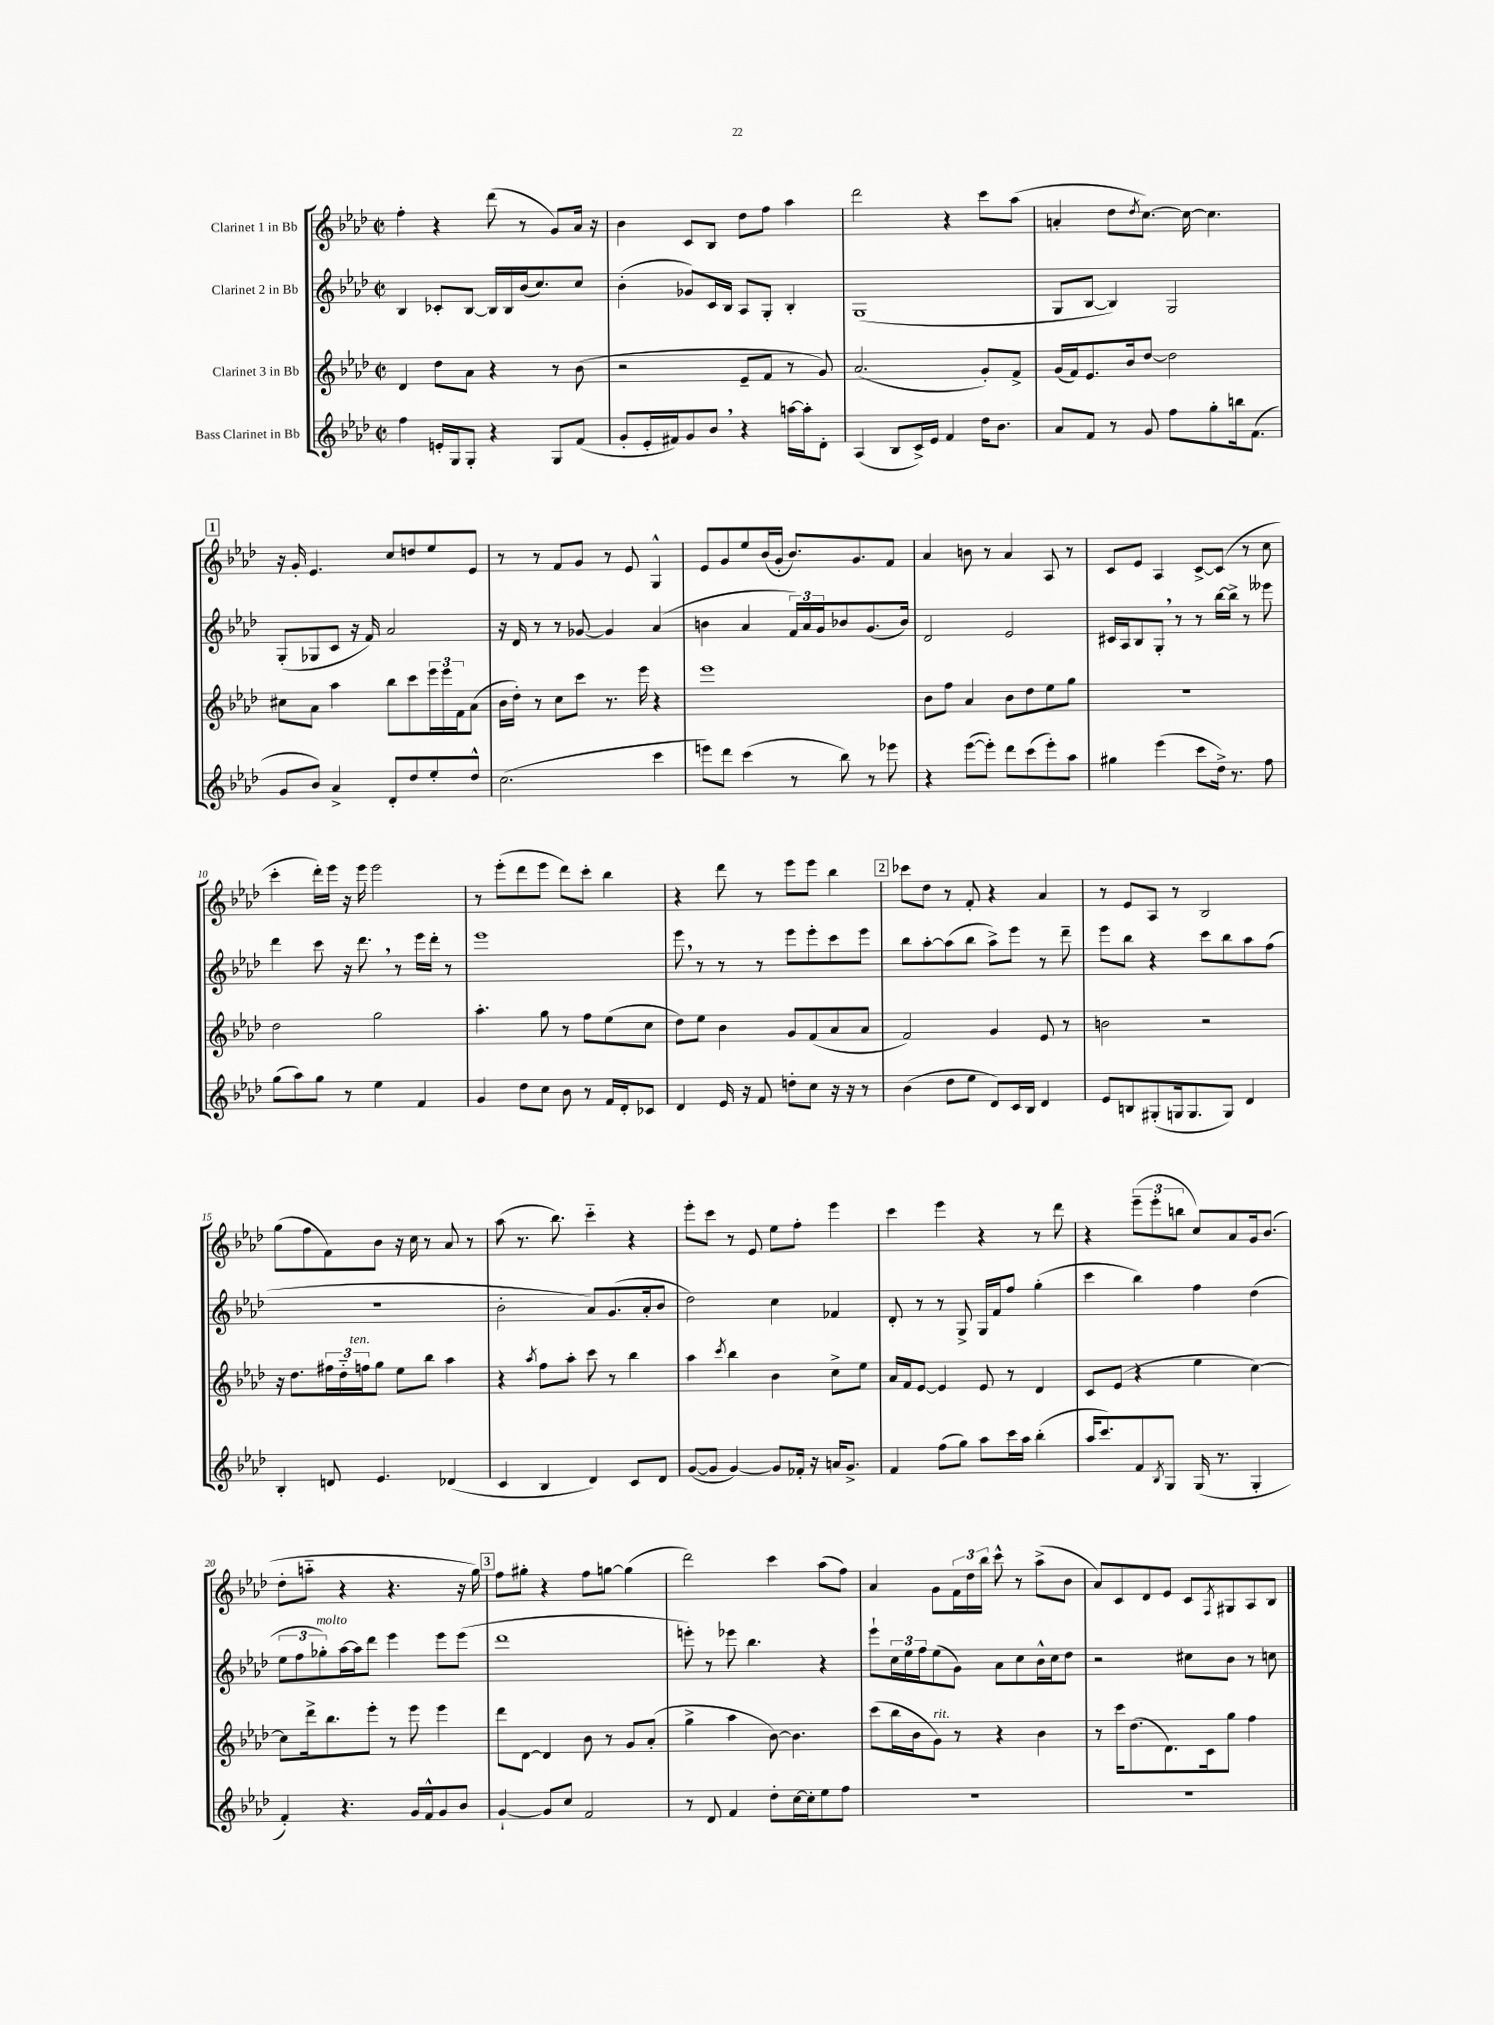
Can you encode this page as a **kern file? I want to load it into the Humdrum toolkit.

**kern	**kern	**kern	**kern
*part4	*part3	*part2	*part1
*staff4	*staff3	*staff2	*staff1
*I"Bass Clarinet in Bb	*I"Clarinet 3 in Bb	*I"Clarinet 2 in Bb	*I"Clarinet 1 in Bb
*clefG2	*clefG2	*clefG2	*clefG2
*k[b-e-a-d-]	*k[b-e-a-d-]	*k[b-e-a-d-]	*k[b-e-a-d-]
*M2/2	*M2/2	*M2/2	*M2/2
*met(c|)	*met(c|)	*met(c|)	*met(c|)
=1	=1	=1	=1
4ff\	4d-/	4B-/	4ff'\
16en'/LL	8dd-\L	8c-X'/L	4r
16G/J	.	.	.
8G'/J	8a-\J	[8B-/J	.
4r	4r	16B-/LL]	(8ddd-\
.	.	16B-/	.
.	.	(16b-/J	8r
.	.	8.cc/)	.
8G/L	8r	.	8g/L)
(8f/J	(8b-\	8cc/J	16a-/Jk
.	.	.	16r
=2	=2	=2	=2
8g'/L	2r	(4b-'\	4b-\
16e-'/L	.	.	.
16f#X/J)	.	.	.
8g/	.	8g-X/L)	8c/L
8b-,/J	.	16c/L	8B-/J
.	.	16B-/JJ	.
4r	8e-~/L	8A-/L	8dd-\L
.	8f/J	8G'/J	8ff\J
[16aan\LL	8r	4B-'/	4aa-\
16aa'\J]	.	.	.
8d-'\J	8g/)	.	.
=3	=3	=3	=3
(4A-/	(2.a-/	(1G	2ddd-\
8B-/L	.	.	.
16c^/L)	.	.	.
16e-/JJ	.	.	.
4f/	.	.	4r
16dd-\KL	8g'/L)	.	8ccc\L
8.b-\J	.	.	.
.	8f^/J	.	(8aa-\J
=4	=4	=4	=4
8a-/L	(16g/LL	8G/L	4an'/
.	16f/J)	.	.
8f/J	8.e-/	[8B-/J	.
8r	.	4B-/])	8dd-\L
.	16b-/k	.	.
.	.	.	8qdd-/
8g/	[8dd-/J	.	[8.cc\J)
8ff\L	2dd-\]	2G/	.
.	.	.	16cc\_
8gg'\	.	.	4.cc\]
16bbn\k	.	.	.
(8.f\J	.	.	.
!!LO:LB:g=z
!!LO:REH:place=s1:t=1
=5	=5	=5	=5
8g/L	8cc#X\L	(8G'/L	16r
.	.	.	16g'/
8b-/J)	8a-\J	8G-X/	4.e-/
4a-^/	4aa-\	8c/J	.
.	.	16r	.
.	.	16f/)	.
8d-'/L	8bb-\L	2a-/	8cc/L
8dd-/	8ccc\	.	8ddn/
8ee-'/	24eee-\L	.	8ee-/
.	24eee-\	.	.
.	24f\J	.	.
8dd-^^/J	(8a-\J	.	8e-/J
=6	=6	=6	=6
(2.cc\	16b-\LL	16r	8r
.	16dd-'\JJ)	16d-/	.
.	8r	8r	8r
.	8cc\L	8r	8f/L
.	8ccc\J	[8g-X/	8g/J
.	8.r	4g-/]	8r
.	.	.	8e-/
.	16eee-\	.	.
4ccc\	4r	(4a-/	4G^^/
=7	=7	=7	=7
8eeen\L)	1eee-	4bn\	8e-/L
8ddd-\J	.	.	8g/
(4ccc\	.	4a-/	8ee-/
.	.	.	(16b-/L
.	.	.	16g'/JJ
8r	.	24f/LL)	8.b-/L)
.	.	24a-/	.
.	.	24g/J	.
8bb-\)	.	8b-X/	.
.	.	.	8.g/
8r	.	(8.g/	.
8eee-X\	.	.	8f/J
.	.	16b-/Jk)	.
=8	=8	=8	=8
4r	8b-\L	2d-/	4a-/
.	8ff\J	.	.
([8eee-\L	4a-/	.	8bn\
8eee-'\J])	.	.	8r
8ddd-\L	8b-\L	2e-/	4a-/
(8ccc\	8dd-\	.	.
8eee-'\)	8ee-\	.	8A-/
8aa-\J	8gg\J	.	8r
=9	=9	=9	=9
4gg#X\	1r	16c#X/LL	8c/L
.	.	16A-/J	.
.	.	8B-/	8e-/J
(4eee-\	.	8G',/J	4A-/
.	.	8r	.
8ccc\L	.	8r	[8c^/L
16dd-^\Jk)	.	[16bb-\LL	(8c/J]
8.r	.	16bb-^\JJ]	.
.	.	8r	8r
8ff\	.	8eee--X\	8cc\
!!LO:LB:g=z
=10	=10	=10	=10
(8gg\L	2dd-\	4ddd-\	4ccc'\
8aa-\)	.	.	.
8gg\J	.	8ccc\	16ddd-'\LL)
.	.	.	16eee-\JJ
8r	.	16r	16r
.	.	8.ddd-,\	16eee-\
4ee-\	2gg\	.	2eee-\
.	.	8r	.
4f/	.	16eee-\LL	.
.	.	16ddd-'\JJ	.
.	.	8r	.
=11	=11	=11	=11
4g/	4.aa-'\	1eee-	8r
.	.	.	(8eee-'\L
8dd-\L	.	.	8ddd-\
8cc\J	8gg\	.	8eee-\J
8b-\	8r	.	8ddd-\L)
8r	8ff\L	.	8ccc'\J
16f/LL	(8ee-\	.	4bb-\
16d-'/J	.	.	.
8c-X/J	8cc\J	.	.
=12	=12	=12	=12
4d-/	8dd-\L)	8eee-,\	4r
.	8ee-\J	8r	.
16e-/	4b-\	8r	8ddd-\
16r	.	.	.
8f/	.	8r	8r
8ddn'\L	8g/L	8eee-\L	8eee-\L
8cc\J	(8f/	8eee-'\	8eee-\J
16r	8a-/	8ccc\	4bb-\
16r	.	.	.
8r	8a-/J	8eee-\J	.
!!LO:REH:place=s1:t=2
=13	=13	=13	=13
(4b-\	2f/)	8bb-\L	8ccc-X\L
.	.	[8aa-'\	8dd-\J
8dd-\L	.	(8aa-\]	8r
8ee-\J	.	8bb-\J	8f'/
8d-/L)	4g/	8aa-^\L)	4r
16c/L	.	8eee-\J	.
16B-/JJ	.	.	.
4d-/	8e-/	8r	4a-/
.	8r	8ddd-~\	.
=14	=14	=14	=14
8e-/L	2bn\	8eee-\L	8r
8Bn/	.	8bb-\J	8e-/L
(8G#X'/	.	4r	8A-/J
16Gn/k	.	.	8r
8.G/	.	.	.
.	2r	8ccc\L	2B-/
8G/J)	.	8bb-\	.
4d-/	.	8aa-\	.
.	.	(8ff\J	.
!!LO:LB:g=z
=15	=15	=15	=15
4B-'/	16r	1r	(8gg\L
.	8.dd-\L	.	.
.	.	.	8ff\
8dn/	24ff#X\L	.	8f\)
.	24dd-\	.	.
!	!LO:TX:a:i:t=ten.	!	!
.	24ffn\J	.	.
4.e-/	8gg\J	.	8b-\J
.	8ee-\L	.	16r
.	.	.	16cc\
.	8bb-\J	.	8r
(4d-X/	4aa-\	.	8a-/
.	.	.	8r
=16	=16	=16	=16
4c/	4r	2b-'\	(8aa-\
.	.	.	8.r
.	8qaa-/	.	.
4B-/	8ff\L	.	.
.	.	.	8.bb-\)
.	8aa-'\J	.	.
4d-/)	8ccc\	8a-/L)	4ccc\
.	8r	(8.g/	.
8c/L	4bb-\	.	4r
.	.	16a-'/k	.
8d-/J	.	8b-/J	.
=17	=17	=17	=17
([8g/L	4aa-\	2dd-\)	8eee-'\L
8g/J]	.	.	8ccc\J
.	8qccc/	.	.
[4g/)	4bb-\	.	8r
.	.	.	8e-/
8g/L]	4b-\	4cc\	8ee-\L
16f-X'/Jk	.	.	8ff'\J
16r	.	.	.
16an/KL	8cc^\L	4f-X/	4eee-\
8.g^/J	.	.	.
.	8ee-\J	.	.
=18	=18	=18	=18
4f/	16a-/LL	8d-'/	4ccc\
.	16f/J	.	.
.	[8e-/J	8r	.
(8ff\L	4e-/]	8r	4eee-\
8gg\J)	.	8G^/	.
8aa-\L	8e-/	16G/LL	4r
.	.	16f/J	.
16ccc\L	8r	8ff/J	.
16aa-\JJ	.	.	.
(4bb-'\	4d-/	(4gg'\	8r
.	.	.	8ddd-\
=19	=19	=19	=19
16aa-/KL	8c/L	4ccc\	4r
8.ccc/)	.	.	.
.	(8e-/J	.	.
8f/	4r	4bb-\)	(12eee-~\L
.	.	.	12eee-'\
8qB-/	.	.	.
8G/J	.	.	.
.	.	.	12bbn\J
(16G/	4ee-\	4ff\	8cc/L)
8.r	.	.	.
.	.	.	8a-/
4G'/	[4cc\)	(4dd-\	16g/k
.	.	.	(8.b-/J
!!LO:LB:g=z
=20	=20	=20	=20
4f'/)	8cc\L]	12ee-\L	8dd-'\L
.	.	12ff\	.
.	16ddd-^\k	.	8aan\J
!	!	!LO:TX:a:i:t=molto	!
.	.	12gg-X'\)	.
.	8.bb-\	.	.
4.r	.	[16aa-\L	4r
.	.	16aa-\J]	.
.	8eee-'\J	8ddd-\J	.
.	8r	4eee-\	4.r
16g/LL	8eee-\	.	.
16f^^/J	.	.	.
8g/	4eee-\	8eee-\L	.
8b-/J	.	(8eee-\J	16r
.	.	.	16gg\)
!!LO:REH:place=s1:t=3
=21	=21	=21	=21
[4g`/	8ddd-\L	1ddd-	8ff\L
.	[8d-\J	.	8gg#X'\J
8g/L]	4d-/]	.	4r
8cc/J	.	.	.
2f/	8b-\	.	8ff\L
.	8r	.	[8ggn\J
.	8g/L	.	(4gg\]
.	(8a-'/J	.	.
=22	=22	=22	=22
8r	4gg^\	8eeen'\)	2ddd-\)
8d-/	.	8r	.
4f/	4aa-\	8eee-X\	.
.	.	4.bb-\	.
8dd-'\L	[8b-\)	.	4ccc\
[16cc\L	4.b-\]	.	.
16cc'\J]	.	.	.
8ee-\	.	4r	(8aa-\L
8ff\J	.	.	8ff\J)
=23	=23	=23	=23
1r	(8ccc\L	8eee-`\L	4a-/
.	16bb-\L	24cc\L	.
.	.	24ee-\	.
.	16b-\J	.	.
.	.	24ff\J	.
!	!LO:TX:a:i:t=rit.	!	!
.	8g\J)	(8ee-\	8g\L
.	8r	8g\J)	24f\L
.	.	.	24dd-\
.	.	.	24bb-\JJ
.	4r	8a-\L	8ccc^^\
.	.	8cc\	8r
.	4b-\	16b-^^\L	(8aa-^\L
.	.	16cc\J	.
.	.	8dd-\J	8b-\J
=24	=24	=24	=24
1r	8r	2r	8a-/L)
.	16ccc\KL	.	8c/
.	(8.dd-\	.	.
.	.	.	8d-/
.	8.d-\)	.	8e-/J
.	.	8cc#X\L	8c/L
.	16c\k	.	.
.	.	.	8qF/
.	8gg\J	8b-\J	8G#X/
.	4ff\	8r	8A-/
.	.	8ccn\	8B-/J
==	==	==	==
*-	*-	*-	*-
